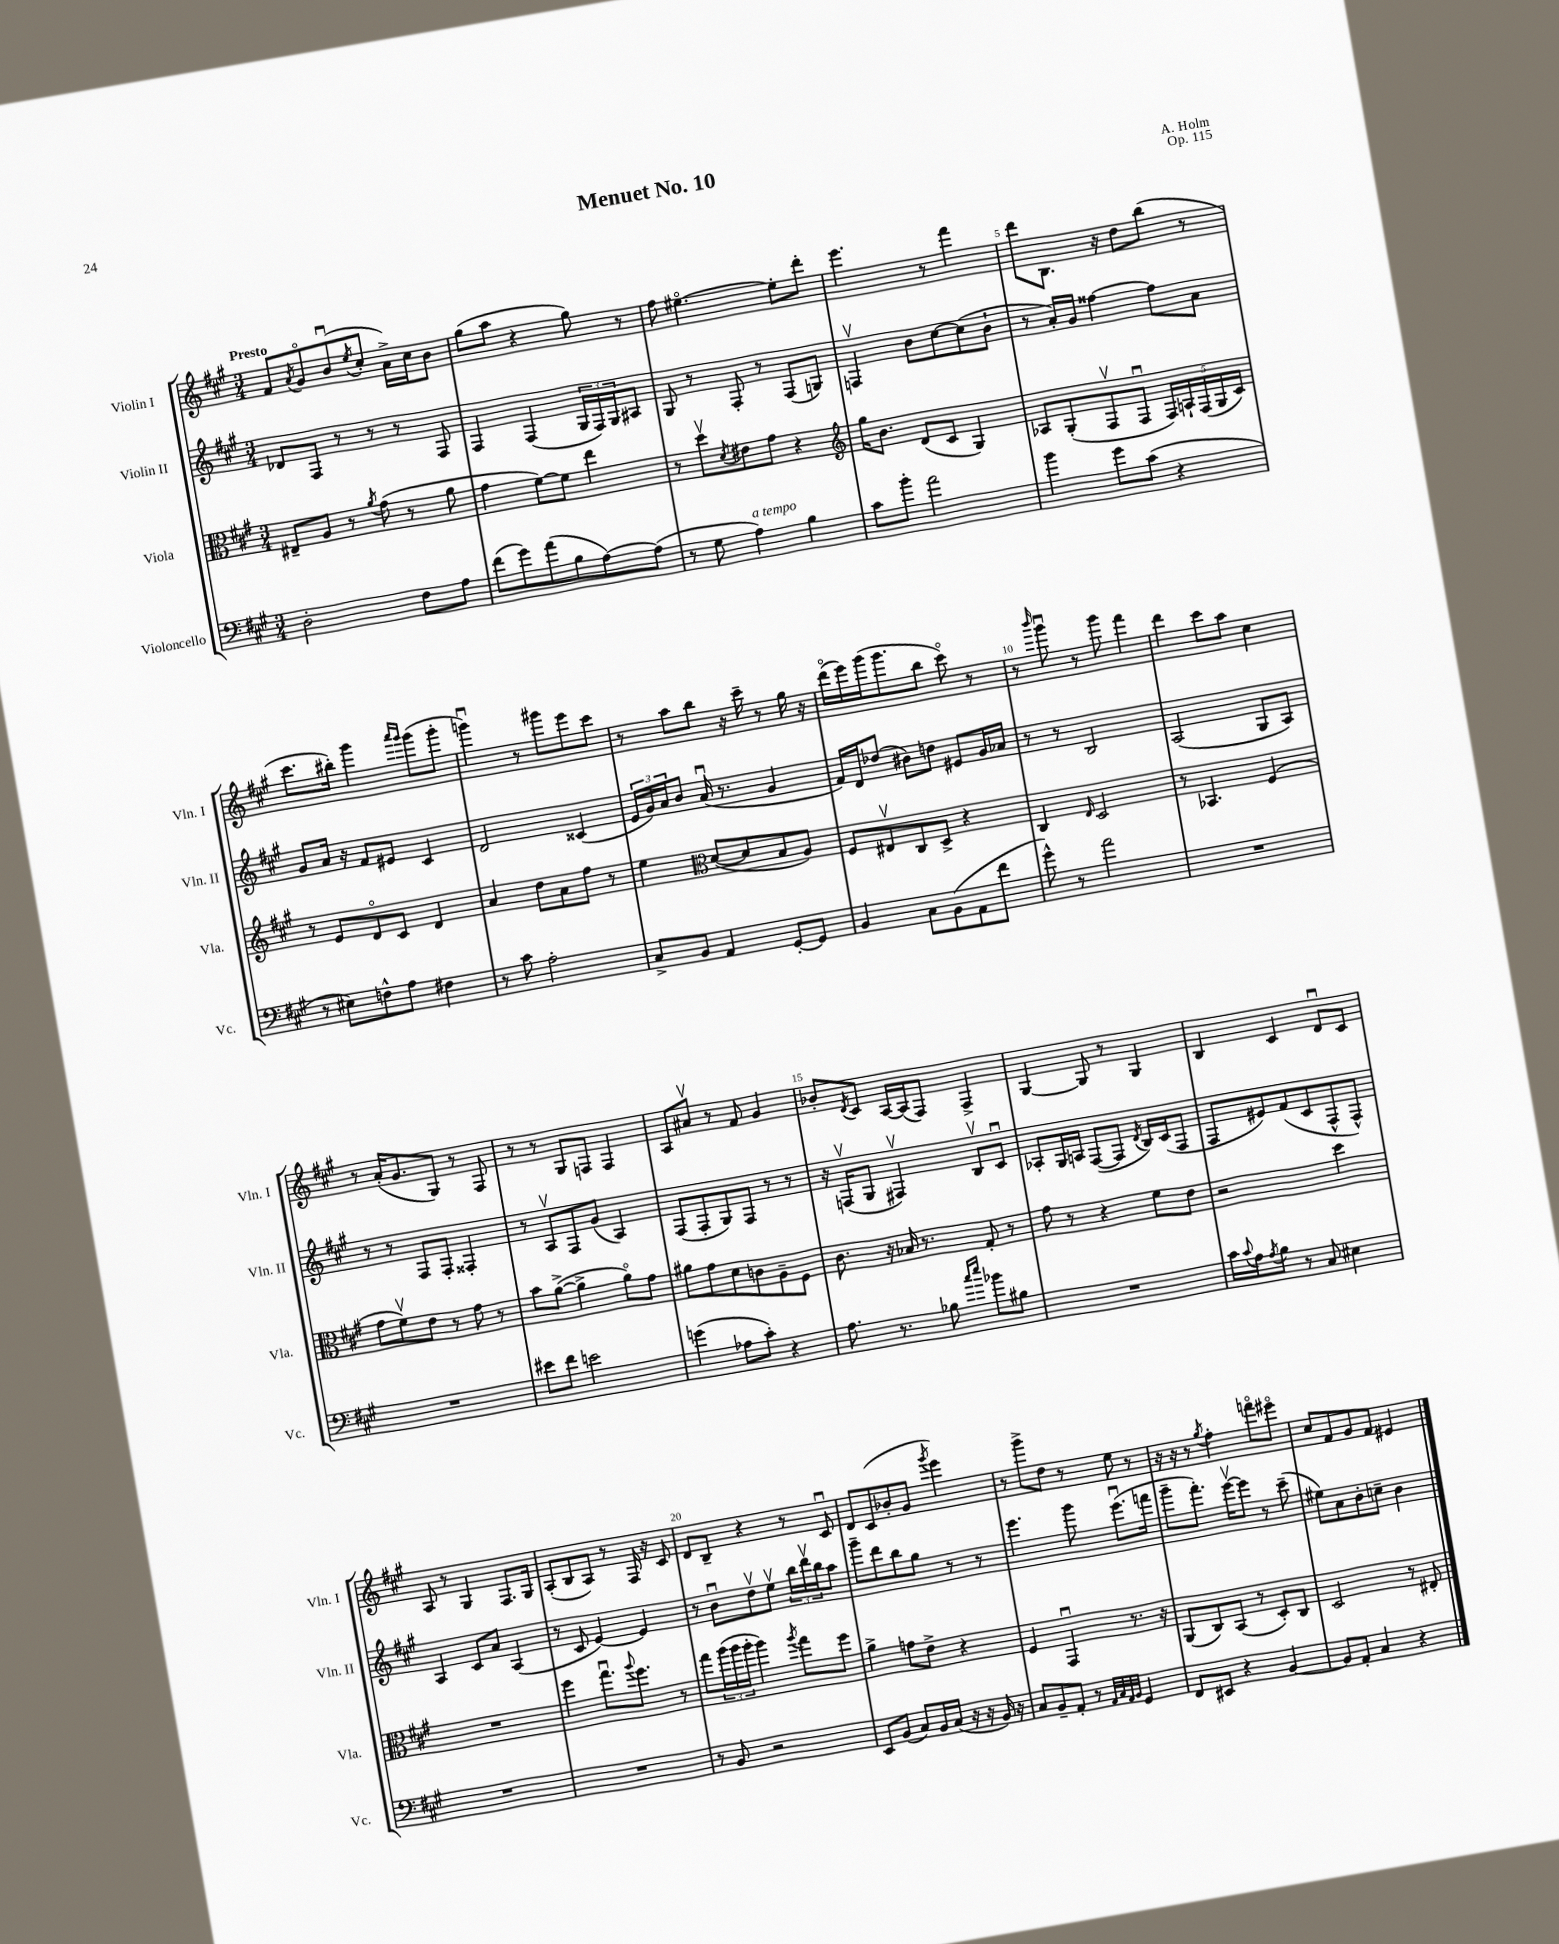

**kern	**kern	**kern	**kern
*staff4	*staff3	*staff2	*staff1
*clefF4	*clefC3	*clefG2	*clefG2
*k[f#c#g#]	*k[f#c#g#]	*k[f#c#g#]	*k[f#c#g#]
*M3/4	*M3/4	*M3/4	*M3/4
2D'\	8E#~/L	8d-/L	8f#/L
.	.	.	8qa/
.	8A/J	8F#/J	8g#o/
.	8r	8r	(8bu/
.	8qa/	.	8qee/
.	(8g#\	8r	8cc#'/J
8F#\L	8r	8r	16a^\LL)
.	.	.	16cc#\J
8A\J	8a\	8F#/	8b\J
=	=	=	=
(8f#\L	4g#\	4F#/	(8gg#\L
8g#\)	.	.	8aa\J
(8a\	[8f#\L)	(4F#/	4r
8B\	8f#\]J	.	.
[8A\)	4ee\	24G#/LL	8gg#\)
.	.	24F#/)	.
.	.	24G#/J	.
(8A\]J	.	8A#/J	8r
=	=	=	=
8r	8r	8G#/	8ff#\
8G#\	8ddv\L	8r	[4.ee#o\
.	8qd/	.	.
4A\)	8e#\	8F#'/	.
.	8g#\J	8r	.
4B\	4r	(8F#/L	8ee#'\]L
.	.	8G/J)	8ddd'\J
=	=	=	=
*	*clefG2	*	*
8c#\L	16gg#\LK	4Fv/	4.eee\
.	8.b\J	.	.
8b'\J	.	.	.
2a\	(8d/L	8b\L	.
.	8c#/J	[8cc#\	8r
.	4G#/)	(8cc#\]	4fff#\
.	.	8b`\J	.
=	=	=	=
4b\	8A-/L	8r	8ddd\L
.	(8G#'/	16a'/LL)	8.B\J
.	.	16g#/JJ	.
8g#\L	8F#v/	[4ff##\	.
.	.	.	16r
(8c#\J	8F#u/J	.	8dd\L
4r	20F#/LL)	8ff##\]L	(8bb\J
.	20A`/	.	.
.	(20F#/	.	.
.	.	8a\J	8r
.	20G#/	.	.
.	20c#/JJ)	.	.
=	=	=	=
8r	8r	8g#/L	8.ccc#\L
8E#\L)	8e/L	16a/Jk	.
.	.	16r	16bb#'\Jk)
8F^^\	8do/	8f#/L	4ggg#\
8A\J	8c#/J	8e#/J	.
.	.	.	16qqaaa/LL
.	.	.	16qqggg#/JJ
4F#\	4d/	4c#/	(8ggg#\L
.	.	.	8ggg#'\J
=	=	=	=
8r	4a/	2d/	4gggu\)
8c#\	.	.	.
2A'\	8dd\L	.	8r
.	8a\	.	8ggg#\L
.	8ff#\J	(4c##/	8eee\
.	8r	.	8ccc#\J
=	=	=	=
8C#^/L	4ee\	24e/LL	8r
.	.	24g#/)	.
.	.	24a/J	.
8BB/J	.	8b/J	8aa\L
*	*clefC3	*	*
4AA/	([8d/L	(16au/	8bb\J
.	.	8.r	.
.	8d/]	.	16r
.	.	.	16ccc#~\
[8GG#'/L	8B/	4g#/	8r
8GG#/]J	8A/J)	.	16gg#\
.	.	.	16r
=	=	=	=
4BB/	8F#/L	16f#/LL)	(16dddo\LL
.	.	16d/J	16eee\)
.	8E#v/	(8dd-/J	(16ggg#\J
.	.	.	8.ggg#\
8C#\L	8C#/	8b#\L)	.
(8BB\	8D^/J	8dd\J	8bb\J
8AA\	4r	8e#/L	8ccc#o\)
8f#\J	.	16g#/L	8r
.	.	16a-/JJ	.
=	=	=	=
8g#^^\)	4C#/	8r	8r
.	.	.	16qqbbb/
8r	.	8r	8ggg#u\
.	16qqE/	.	.
2a\	2D/	2B/	8r
.	.	.	8ggg#\
.	.	.	4fff#\
=	=	=	=
2.r	8r	(2A/	4ddd\
.	4.BB-/	.	.
.	.	.	8ccc#\L
.	.	.	8aa\J
.	(4F#/	8G#/L	4cc#\
.	.	8A/J)	.
=	=	=	=
2.r	8g#\L	8r	8r
.	8f#v\)	8r	(16a'/LK
.	.	.	8.g#/
.	8e\J	8F#/L	.
.	8r	8F#'/J	8G#/J)
.	8g#\	4F##'/	8r
.	8r	.	8F#/
=	=	=	=
8e#\L	8b\L	8r	8r
8f#\J	([8a^\J	8Av/L	8r
2e\	4a^\]	8F#/	8G#/L
.	.	(8g#/J	8F/J
.	8ao\L)	4A/)	4F/
.	8g#\J	.	.
=	=	=	=
(4g\	8a#\L	(8F#/L	8A/L
.	8g#\	8F#'/	8a#v/J
8A-\L	8d\	8G#/)	8r
8c#'\J)	8c\	8F#/J	8f#/
4r	8A~\	8r	4g#/
.	8F#\J	8r	.
=	=	=	=
8.A\	8.c#\	16r	8b-'/L
.	.	(16Fv/LK	.
.	.	.	8qd/
.	.	8G#/J	8c#/J
8.r	16r	.	.
.	16B-/	4F#v/)	[16A/LL
.	8.r	.	(16A/]J
8B-\	.	.	8F#/J)
16qqcc#/LL	.	.	.
16qqee/JJ	.	.	.
8b-\L	8G#'/	8Bv/L	4F#^/
8B#\J	8r	8c#u/J	.
=	=	=	=
2.r	8g#\	8A-'/L	[4G#/
.	8r	16G#/L	.
.	.	16A/JJ	.
.	4r	([8F#/L	8G#/]
.	.	8F#/]J	8r
.	.	8qd/	.
.	8f#\L	16B/LL)	4G#/
.	.	(16c#/J	.
.	8e\J	8F#/J	.
=	=	=	=
16c#\LL	2r	8F#/L	4B/
8qqc#/	.	.	.
16A\J	.	.	.
8qA/	.	.	.
8B\J	.	8e#/)	.
8r	.	(8f#/	4c#/
8C#/	.	8c#/	.
4E#\	4dd\	8F#^^/	8du/L
.	.	8F#^^/J)	8c#/J
=	=	=	=
2.r	2.r	4A/	8A/
.	.	.	8r
.	.	8c#/L	4G#/
.	.	8a/J	.
.	.	(4A/	8.F#/L
.	.	.	16G#/Jk
=	=	=	=
2.r	4ff#\	8r	(8A'/L
.	.	8c#/	8B/
.	8.gg#u\L	[4e/)	8A/J)
.	.	.	8r
.	8qqaa/	.	.
.	8.ff#\J	.	.
.	.	4e/]	16F#/
.	.	.	16r
.	8r	.	8c#/
=	=	=	=
8r	8gg#\L	8r	8d/L
8BB/	(24aa\L	8bu\L	8B~/J
.	24aa\	.	.
.	24aa'\JJ	.	.
2r	4aa\)	8ddv\	4r
.	.	8eev\J	.
.	8qaa/	.	.
.	8gg#\L	24bb\LL	8r
.	.	24dddv\	.
.	.	24bb\J	.
.	8ff#\J	8aa\J	8c#u/
=	=	=	=
8EE/L	4a^\	8ggg#~\L	8d/L
(8BB/J	.	8ddd\	(8c#/
8C#/L)	8g\L	8bb\	8b-'/
16BB/L	8e^\J	8gg#\J	8g#/J
(16C#/JJ	.	.	.
.	.	.	8qggg#/
16r	4r	8r	4eee\)
16r	.	.	.
16BB/)	.	8r	.
16r	.	.	.
=	=	=	=
8C#/L	4F#/	4.eee\	8r
8BB~/	.	.	8ggg#^\L
8AA'/J	4GG#u/	.	8dd\J
8r	.	8ggg#\	8r
32qqAA/LLL	.	.	.
32qqC#/	.	.	.
32qqAA/	.	.	.
32qqBB/JJJ	.	.	.
4GG#/	8.r	(8.eeeu\L	8ee\
.	.	.	8r
.	16r	16fff\Jk	.
=	=	=	=
8FF#/L	(8AA/L	8ggg#~\L	16r
.	.	.	16r
8EE#/J	8C#/)	8.fff#'\J)	8r
.	.	.	8qgg#/
4r	(8BB/J	.	4ff#'\
.	.	[16eeev\LK	.
.	8r	8eee\]J	.
[4BB/	8D'/L)	8r	8fffo\L
.	8C#/J	(8ccc#~\	8eee#o\J
=	=	=	=
8BB/]L	2D/	8ee#\L)	8cc#/L
8AA'/J	.	8a\	8f#/
4C#/	.	8b'\	8g#/
.	.	8cc~\J	8f#/J
4r	8r	4b\	4e#/
.	8E#'/	.	.
==	==	==	==
*-	*-	*-	*-
